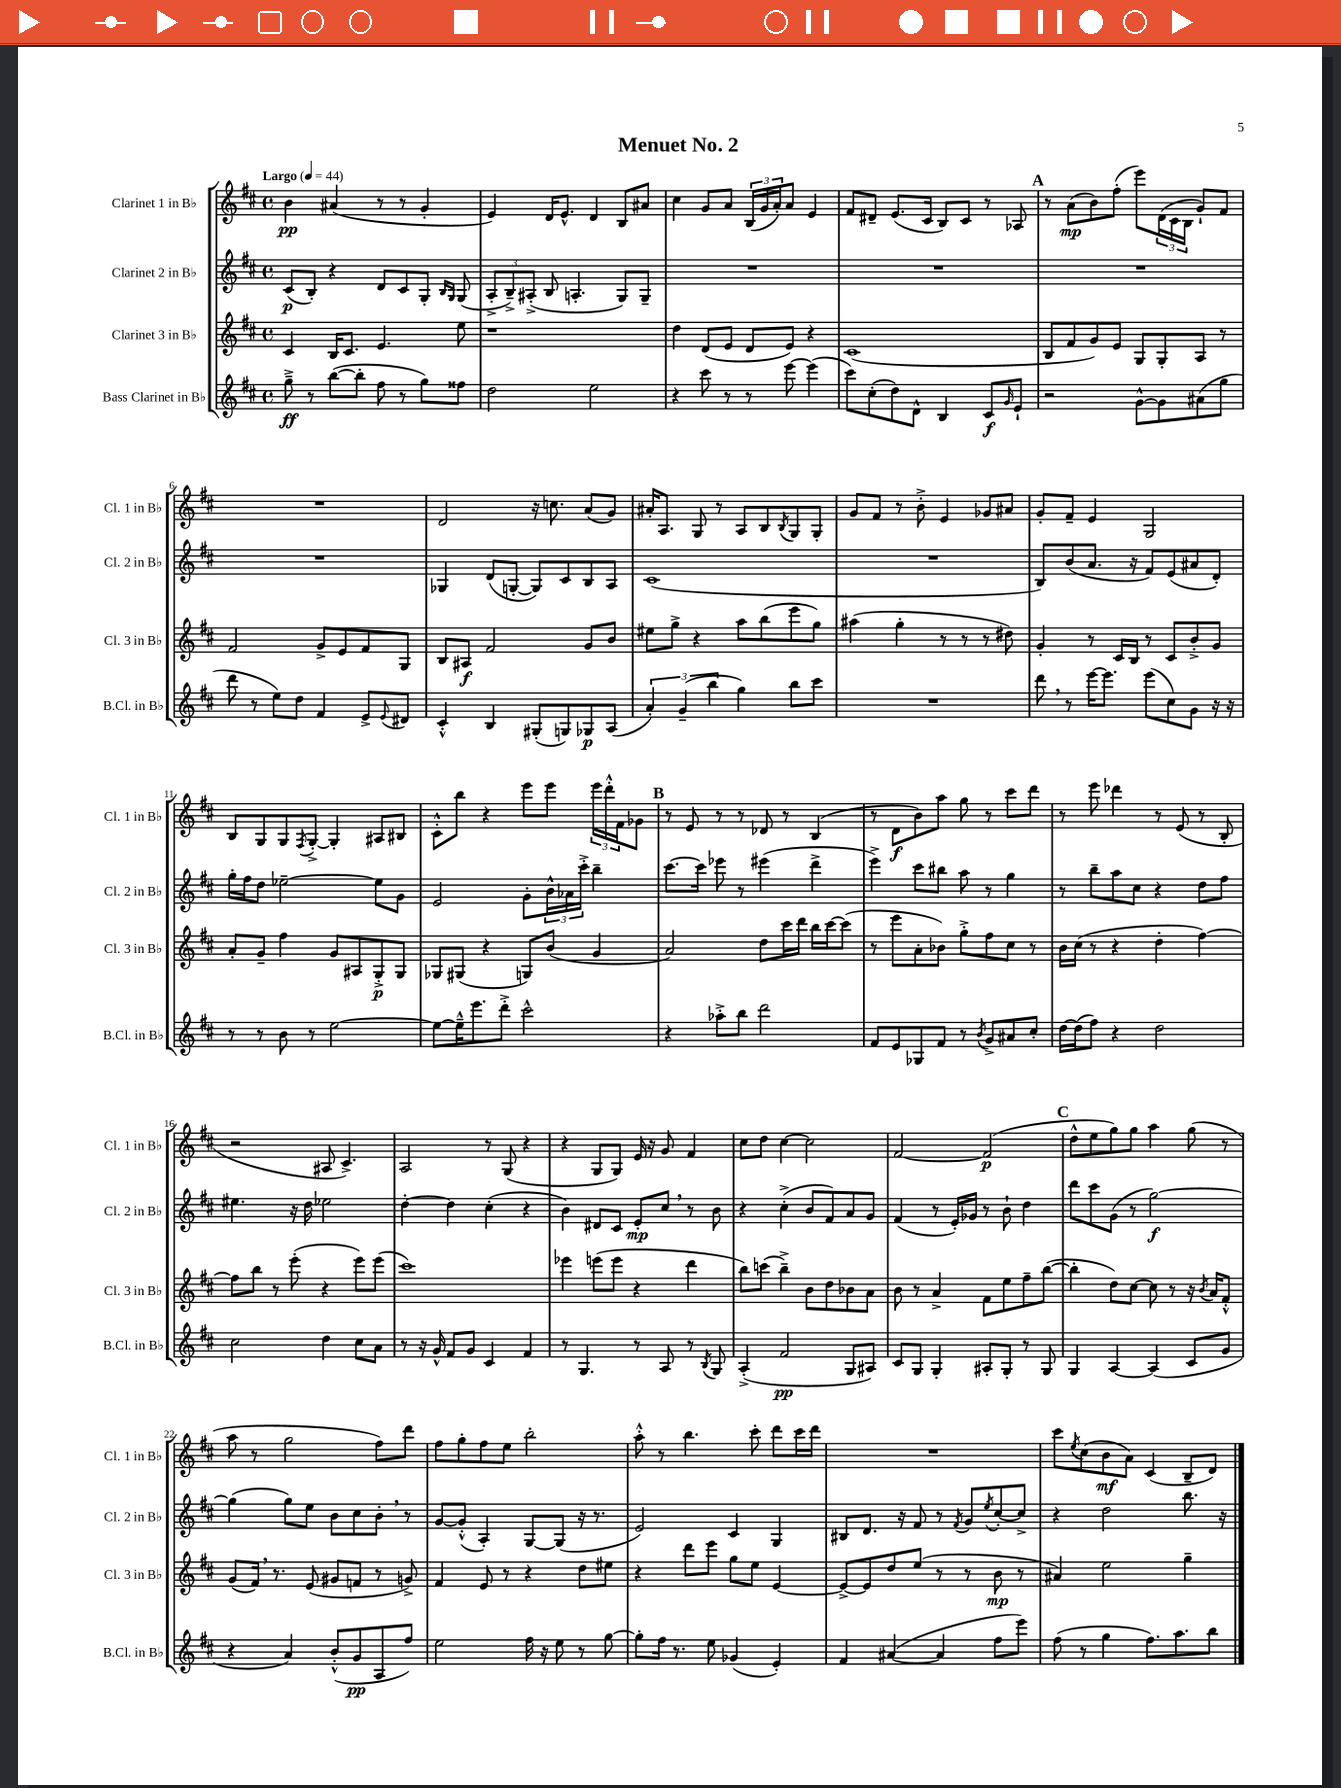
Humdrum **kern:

**kern	**kern	**kern	**kern
*staff4	*staff3	*staff2	*staff1
*clefG2	*clefG2	*clefG2	*clefG2
*k[f#c#]	*k[f#c#]	*k[f#c#]	*k[f#c#]
*M4/4	*M4/4	*M4/4	*M4/4
*met(c)	*met(c)	*met(c)	*met(c)
*MM44	*MM44	*MM44	*MM44
8gg~^	4c#	(8c#	4b
8r	.	8B')	.
([8bb	16B	4r	(4a#
.	8.c#	.	.
8bb']	.	.	.
8ff#	4.e	8d	8r
8r	.	8c#	8r
8gg)	.	8G'	4g'
.	.	16qqB	.
.	.	16qqG	.
8ff##	8ee	(8G	.
=	=	=	=
2dd	1r	12A'^	4e)
.	.	12B~^)	.
.	.	(12A#'^	.
.	.	8B	16d
.	.	.	8.e^^
.	.	4.A'	.
2ee	.	.	4d
.	.	8G)	8B
.	.	8G~	8a#
=	=	=	=
4r	4dd	1r	4cc#
8ccc#	(8d	.	8g
8r	8e	.	8a
8r	8d	.	(24B
.	.	.	24g
.	.	.	24a')
[8eee	8e)	.	8a
(4eee]	4r	.	4e
=	=	=	=
8ccc#)	(1c#	1r	8f#
(8cc#'	.	.	8d#~
8dd)	.	.	(8.e
8d^^	.	.	.
.	.	.	16c#
4B	.	.	8B)
.	.	.	8c#
8c#	.	.	8r
16qqg	.	.	.
8e`	.	.	8A-
=	=	=	=
2r	8B	1r	8r
.	8f#	.	(8a
.	8g)	.	8b)
.	8e	.	(8ff#'
[8g^^	8G	.	8eee)
8g]	8G'	.	(24d
.	.	.	24c#
.	.	.	24B
(8a#	8A	.	8g`)
8gg	8r	.	8f#
=	=	=	=
8ddd	2f#	1r	1r
8r	.	.	.
8ee)	.	.	.
8dd	.	.	.
4f#	8g^	.	.
.	8e	.	.
8e^	8f#	.	.
8qqe	.	.	.
8d#	8G	.	.
=	=	=	=
4c#'^^	8B	4G-	2d
.	8A#	.	.
4B	2f#	(8d	.
.	.	[8G'	.
(8G#'	.	8G])	16r
.	.	.	8.cc
8G)	.	8c#	.
8G-	8g	8B	(8a
(8A	8b	8A	8g)
=	=	=	=
6a')	8ee#	(1c#	16a#'
.	.	.	8.A
.	8gg^	.	.
(6g~	.	.	.
.	4r	.	8G
6bb	.	.	.
.	.	.	8r
4gg)	8aa	.	8A
.	(8bb	.	8B
.	.	.	8qB
8bb	8eee	.	8G
8ccc#	8gg)	.	8G'
=	=	=	=
1r	(4aa#	1r	8g
.	.	.	8f#
.	4gg'	.	8r
.	.	.	8b'^
.	8r	.	4e
.	8r	.	.
.	8r	.	8g-
.	8dd#)	.	8a#
=	=	=	=
8ddd	4g'	8B)	8g'
8r	.	(8b	8f#~
[16eee	8r	8.a	4e
8.eee]	.	.	.
.	16c#	.	.
.	16B	16r	.
(8eee	8r	8f#)	2G
8cc#)	8c#	(8e	.
8g	8b'^	8a#	.
16r	8g	8d')	.
16r	.	.	.
=	=	=	=
8r	8a'	16gg'	8B
.	.	16ff#	.
8r	8g~	8dd	8G
8b	4ff#	[2ee-~	8G
.	.	.	8qF#
8r	.	.	[8G'^
[2ee	8g	.	4G']
.	8A#	.	.
.	8G'^	8ee-]	8A#
.	8G	8g	8B#
=	=	=	=
8ee_	8G-	2e	8c#'^^
16ee~^^]	(8G#	.	8bb
8.eee	.	.	.
.	4r	.	4r
8ddd'^	.	.	.
2ccc#^^	8G)	8g'	8eee
.	(8b	24b^^	8eee
.	.	24a-	.
.	.	24ccc#'^	.
.	4g	4bb~	24eee
.	.	.	24ddd'^^
.	.	.	24f#
.	.	.	8g-
=	=	=	=
4r	2a)	[8.ccc#	8r
.	.	.	8e
.	.	16ccc#]	.
8aa-'^	.	8eee-	8r
8bb	.	8r	8r
2ddd	8dd	(4eee#	8d-
.	16ccc#	.	8r
.	16ddd	.	.
.	16bb	4ddd^	(4B
.	[16ccc#	.	.
.	(8ccc#]	.	.
=	=	=	=
8f#	8r	4eee^)	8r
8e	8eee	.	8d
8G-	8a'	8ccc#	8b)
8f#	8b-)	8bb#	8aa
8r	8gg'^	8aa	8gg
8qb	.	.	.
8g^	8ff#	8r	8r
8a#	8cc#	4gg	8ccc#
8cc#'	8r	.	8ddd
=	=	=	=
[16dd	16b	8r	8r
(16dd]	(16cc#	.	.
8ff#)	8r	8bb~	8eee
4r	4r	8aa	4ddd-
.	.	8cc#	.
2dd	4dd'	4r	8r
.	.	.	(8e
.	[4ff#)	8dd	8r
.	.	8ff#	8B'
=	=	=	=
2cc#	8ff#]	4.ee#	2r
.	8bb	.	.
.	8r	.	.
.	(8eee'	16r	.
.	.	16dd	.
4dd	4r	2ee-	8A#
.	.	.	4.c#^)
8cc#	8eee)	.	.
8a	(8eee	.	.
=	=	=	=
8r	1ccc#)	[4dd'	2A
16r	.	.	.
16g^^	.	.	.
8f#	.	4dd]	.
8g	.	.	.
4c#	.	(4cc#'	8r
.	.	.	(8G
4f#	.	4r	4r
=	=	=	=
8r	4eee-	4b)	4r
4.G	.	.	.
.	(8eee	8d#	8G
.	8eee	8c#	8G)
8r	4r	8e'	16e
.	.	.	16r
8A	.	8cc#	8g
8r	4ddd	8r	4f#
8qB	.	.	.
8G	.	8b	.
=	=	=	=
(4A'^	8bb)	4r	8cc#
.	(8ccc	.	8dd
2f#	4bb~^)	(4cc#'^	[4cc#
.	8b	8b	2cc#]
.	8dd	8f#)	.
8G	8b-	8a	.
8A#)	8a	8g	.
=	=	=	=
8c#	8b	(4f#	[2f#
8G	8r	.	.
4G'	4a^	8r	.
.	.	16e')	.
.	.	16g-	.
8A#'	8f#	8r	(2f#]
8G'	8ee	8b`	.
8r	8ff#~	4dd	.
8G	([8bb	.	.
=	=	=	=
4G	4bb']	8ddd	8dd^^
.	.	8ccc#	8ee
[4A	8dd)	(8g	8gg)
.	[8cc#	8r	8gg
(4A]	8cc#]	[2gg)	4aa
.	8r	.	.
8c#	16r	.	(8gg
.	8qb	.	.
.	16a	.	.
8g	8f#'^^	.	8r
=	=	=	=
4r	(8g	(4gg]	8aa
.	16f#)	.	8r
.	8.r	.	.
4a)	.	8gg)	2gg
.	(8e	8ee	.
(8b'^^	8g#	8b	.
8g	8f	8cc#	.
8A	8r	8b'	8ff#)
8ff#)	8g^)	8r	8ddd
=	=	=	=
2ee	4f#	[8g	8ff#
.	.	(8g'^^]	8gg'
.	8e	4A')	8ff#
.	8r	.	8ee
16ff#	4r	[8G	2bb'
16r	.	.	.
8ee	.	(8G]	.
8r	8dd	16r	.
.	.	8.r	.
[8gg	8ee#	.	.
=	=	=	=
8gg']	4r	2e)	8aa'^^
16ff#	.	.	8r
8.r	.	.	.
.	8ddd	.	4.bb
8ee	8eee	.	.
(4g-	8gg	4c#	.
.	8ee	.	8ccc#'
4e')	[4e	4G	8ddd
.	.	.	16ccc#
.	.	.	16ddd
=	=	=	=
4f#	8e^_	8B#	1r
.	8e]	8.d	.
([4a#	8dd	.	.
.	.	16r	.
.	(8ee	8f#	.
4a#]	8r	8r	.
.	.	8qf#	.
.	8r	8g	.
.	.	8qee	.
8ff#	8b	[8cc#'	.
8eee)	8r	8cc#^]	.
=	=	=	=
(8ff#	4a#)	4r	8ccc#
.	.	.	8qee
8r	.	.	(8cc#
4gg	2ee	2dd	8b
.	.	.	8a)
8.ff#)	.	.	(4c#
8.aa	.	.	.
.	4gg~	8.bb	8B~
8bb	.	.	8d)
.	.	16r	.
==	==	==	==
*-	*-	*-	*-
